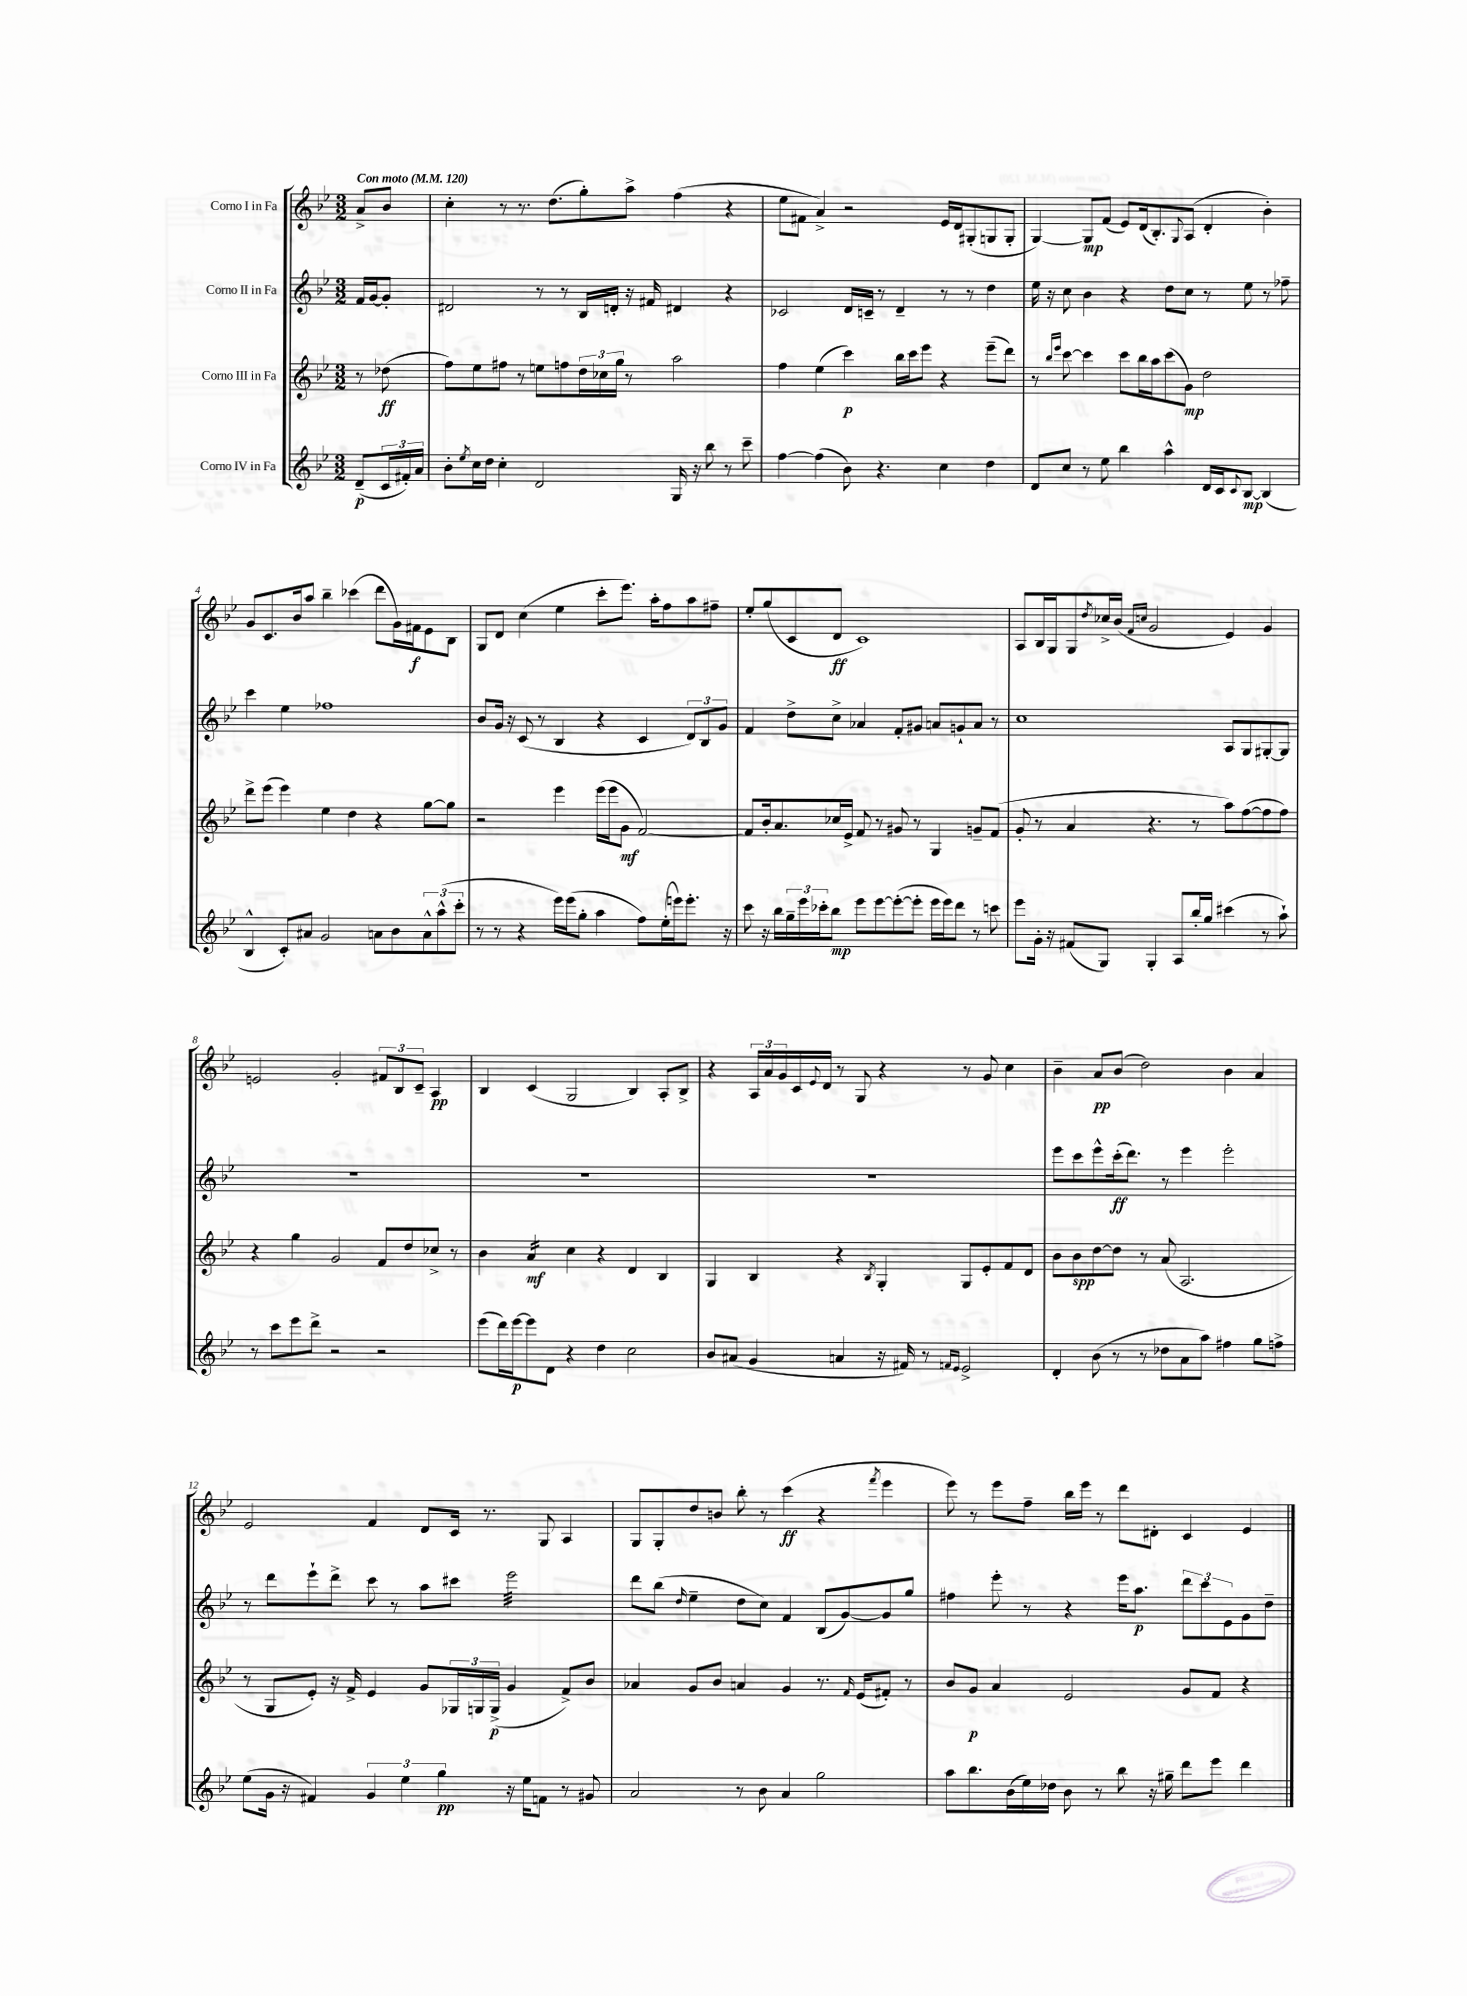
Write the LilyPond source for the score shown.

<<
\new StaffGroup <<
\new Staff = "s0" \with { instrumentName = "Corno I in Fa" } {
    \clef treble \key bes \major \numericTimeSignature \time 3/2 \partial 4 \tempo "Con moto" 4 = 120
    a'8-> bes'8 |
    c''4-. r8 r8. d''8.( g''8-.) a''8-> f''4( r4 |
    ees''8 fis'8 a'4->) r2 ees'16 d'16 gis8-.( g8 g8-. |
    g4~) g8\mp f'8( ees'8) d'16( bes8.-.) \appoggiatura { g8 } a8( d'4-. bes'4-.) |
    g'8 c'8. bes'16 a''8 bes''4-- ces'''4( d'''8 g'16) fis'16\f ees'8 bes8 |
    g8 d'8 c''4( ees''4 c'''8-. ees'''8.) a''16-. f''8 a''8 fis''8-- |
    ees''8-. g''8( c'8 d'8\ff c'1) |
    a8 bes16 g16 g8 \acciaccatura { d''8 } ces''16-> bes'16( \grace { f'16 c''16 } g'2 ees'4) g'4 |
    e'2 g'2-. \tuplet 3/2 { fis'8 bes8 c'8-- } a4\pp |
    bes4 c'4( g2 bes4) a8-. bes8-> |
    r4 \tuplet 3/2 { a16 a'16 g'16 } c'16 \appoggiatura { ees'8 } d'16 r8 g8 r4 r8 g'8 c''4 |
    bes'4-- a'8\pp bes'8( d''2) bes'4 a'4 |
    ees'2 f'4 d'8 c'16 r8. g8 a4 |
    g8 g8-. d''8 b'8 bes''8-. r8 c'''4\ff( r4 \acciaccatura { f'''8 } ees'''4 |
    ees'''8) r8 ees'''8 f''8-- bes''16 ees'''16 r8 d'''8 dis'8-. c'4 ees'4 \bar "|." |
}
\new Staff = "s1" \with { instrumentName = "Corno II in Fa" } {
    \clef treble \key bes \major \numericTimeSignature \time 3/2 \partial 4
    f'16 g'16~ g'8-. |
    dis'2 r8 r8 bes16 d'16-. r16 fis'16 dis'4 r4 |
    ces'2 d'16 c'16-- r8 d'4-- r8 r8 d''4 |
    ees''16 r16 c''8 bes'4 r4 d''8 c''8 r8 ees''8 r8 fes''8-- |
    c'''4 ees''4 fes''1 |
    bes'8 g'16 r16 c'8( r8 bes4 r4 c'4 \tuplet 3/2 { d'8) bes8 g'8 } |
    f'4 d''8-> c''8-> aes'4 f'8-. gis'8 a'8 g'8-! a'8 r8 |
    c''1 a8 g8 gis8~-. gis8 |
    R1. |
    R1. |
    R1. |
    ees'''8 c'''8 ees'''8-^ c'''16-.\ff( d'''8.) r8 ees'''4 ees'''2-. |
    r8 d'''8 ees'''8-! d'''8-> c'''8 r8 a''8 cis'''8 ees'''2:32 |
    d'''8 bes''8( \grace { d''16 } ees''4-- d''8 c''8) f'4 bes8( g'8~) g'8 g''8 |
    fis''4 ees'''8-. r8 r4 ees'''16 a''8.\p \tuplet 3/2 { d'''8 c'''8 ees'8 } g'8 d''8-- \bar "|." |
}
\new Staff = "s2" \with { instrumentName = "Corno III in Fa" } {
    \clef treble \key bes \major \numericTimeSignature \time 3/2 \partial 4
    r8 des''8\ff( |
    f''8) ees''8 fis''8 r8 e''8 f''8 \tuplet 3/2 { d''16 ces''16 g''16 } r8 a''2 |
    f''4 ees''4( c'''4\p) bes''16 c'''16 ees'''8 r4 ees'''8--( d'''8) |
    r8 \grace { bes''16 ees'''16 } c'''8~ c'''4 c'''8 bes''16 a''16 c'''8( g'8\mp) d''2 |
    d'''8-> ees'''8( ees'''4) ees''4 d''4 r4 g''8~ g''8 |
    r2 ees'''4 ees'''16( ees'''16 g'8\mf f'2~) |
    f'8 bes'16-. a'8. ces''16 ees'16-> f'8 r8 gis'8 r8 g4 g'8-- f'8( |
    g'8-. r8 a'4 r4. r8 a''8) f''8~( f''8 f''8) |
    r4 g''4 g'2 f'8 d''8 ces''8-> r8 |
    bes'4 a'4:16\mf c''4 r4 d'4 bes4 |
    g4 bes4 r4 \acciaccatura { bes8 } g4-. g8 ees'8-. f'8 d'8 |
    bes'8 bes'8\spp d''8~ d''8 r8 a'8( a2. |
    r8 g8 ees'8-.) r16 f'16-> ees'4 g'8 \tuplet 3/2 { ges16 g16 g16->\p( } g'4 f'8->) bes'8 |
    aes'4 g'8 bes'8 a'4 g'4 r8. \grace { f'16 } ees'16( fis'8-.) r8 |
    bes'8 g'8\p a'4 ees'2 g'8 f'8 r4 \bar "|." |
}
\new Staff = "s3" \with { instrumentName = "Corno IV in Fa" } {
    \clef treble \key bes \major \numericTimeSignature \time 3/2 \partial 4
    d'8--\p( \tuplet 3/2 { c'16 fis'16-.) a'16 } |
    bes'8-. \acciaccatura { ees''8 } c''16 d''16 c''4-. d'2 g16 r16 bes''8 r8 c'''8-- |
    f''4~ f''4( bes'8) r4. c''4 d''4 |
    d'8 c''8 r8 ees''8 bes''4 a''4-^ d'16 c'16 \appoggiatura { c'8 } bes8~\mp bes4( |
    bes4-^ c'8-.) ais'8 g'2 a'8 bes'8 \tuplet 3/2 { a'8-^ a''8-^( c'''8-. } |
    r8 r8 r4 ees'''16) ees'''16( g''8-. a''4 f''8) ees''16-.( e'''16) e'''8.-. r16 |
    c'''8 r16 bes''16 \tuplet 3/2 { g''16-- ees'''16 ces'''16-. } bes''8\mp ees'''8 ees'''8~ ees'''8~-.( ees'''8-. ees'''16 ees'''16) d'''8 r8 c'''8 |
    ees'''8 g'16-. r16 fis'8( g8) g4-. a8 bes''16-. g''16 cis'''4( r8 a''8-!) |
    r8 c'''8 ees'''8 d'''8-> r2 r2 |
    ees'''8( d'''16) ees'''16~\p ees'''8 d'8 r4 d''4 c''2 |
    bes'8 ais'8( g'4 a'4 r16 fis'16) r8 \grace { f'16 ees'16 } ees'2-> |
    d'4-. bes'8( r8 r8 des''8 a'8 a''8) fis''4 g''8 f''8-> |
    ees''8( g'16 r16 fis'4) \tuplet 3/2 { g'4 ees''4 g''4\pp } r16 ees''16 f'8 r8 gis'8 |
    a'2 r8 bes'8 a'4 g''2 |
    a''8 bes''8. bes'16( ees''16) des''16 bes'8 r8 bes''8 r16 gis''16-- d'''8 ees'''8 d'''4 \bar "|." |
}
>>
>>
